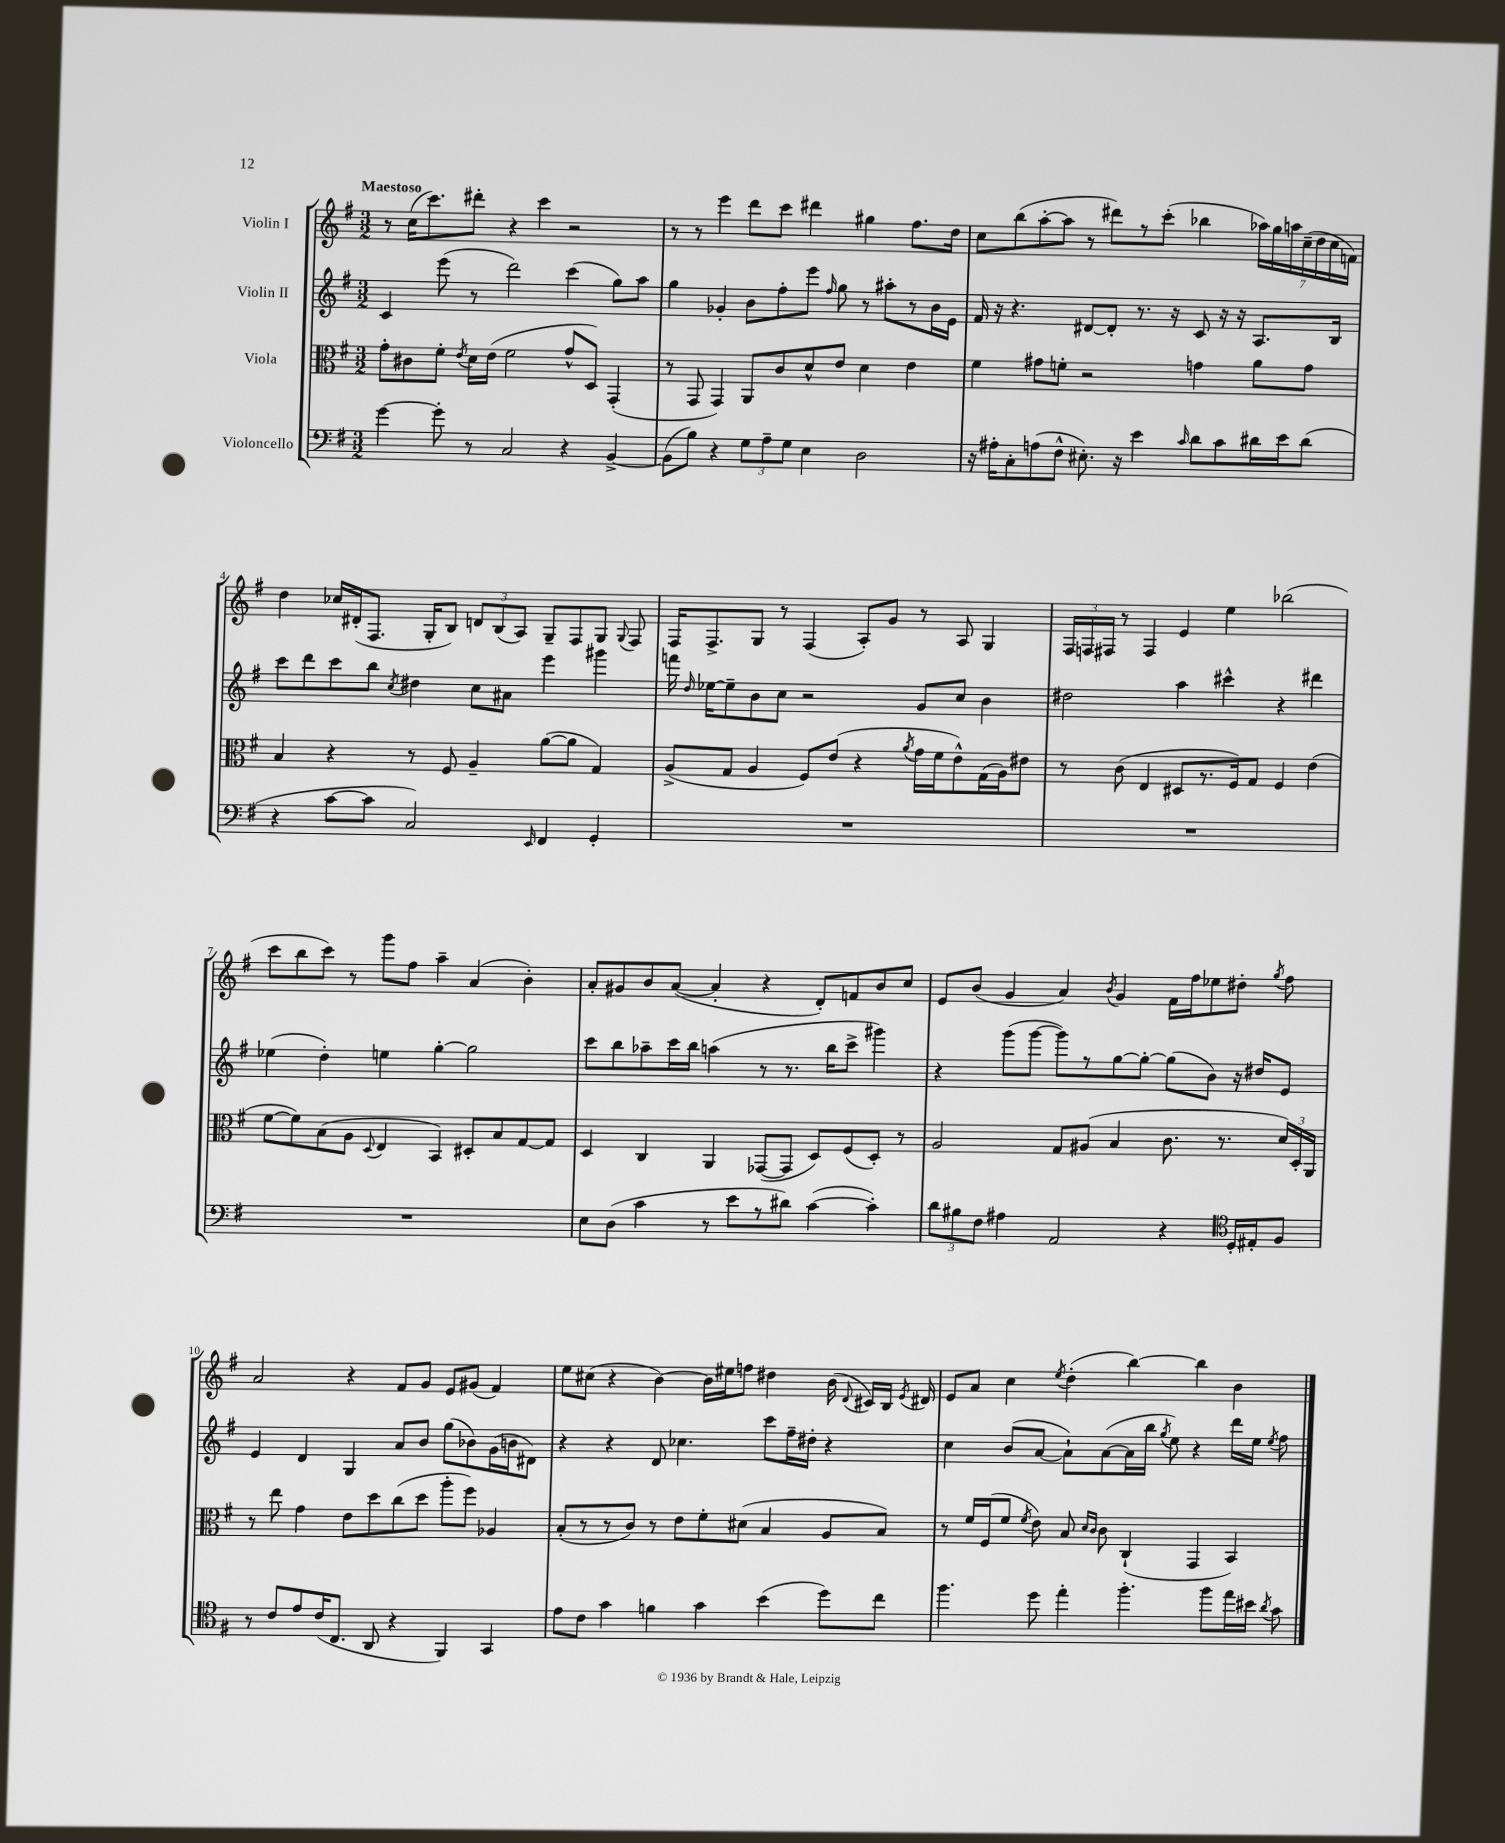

**kern	**kern	**kern	**kern
*staff4	*staff3	*staff2	*staff1
*clefF4	*clefC3	*clefG2	*clefG2
*k[f#]	*k[f#]	*k[f#]	*k[f#]
*M3/2	*M3/2	*M3/2	*M3/2
[4g	8g'	4c	8r
.	8c#	.	(16cc
.	.	.	8.ccc)
8g']	8f#'	(8eee	.
.	8qe	.	.
8r	16d	8r	8ddd#'
.	(16e	.	.
2C	2f#	2ddd)	4r
.	.	.	4ccc
4r	8g^^	(4ccc	2r
.	8D)	.	.
[4BB^	(4GG'	8gg)	.
.	.	8aa	.
=	=	=	=
(8BB]	8r	4gg	8r
8B)	8GG	.	8r
4r	4GG)	4g-'	4eee
12G	8AA	8b	8ddd
12A~	.	.	.
.	8c	8ff#'	8ccc
12G	.	.	.
4E	8d^^	8eee	4ddd#
.	.	16qqff#	.
.	8e	8gg	.
2D	4d	8r	4gg#
.	.	8aa#'	.
.	4e	8r	8.ff#
.	.	16b	.
.	.	16e	16dd
=	=	=	=
16r	4f#	16f#	8cc
16A#'	.	16r	.
8C'	.	4.r	(8bb
(8A	8g#	.	[8aa'
8F#^^	8f'	.	8aa]
8.E#')	2r	[8d#	8r
.	.	8d#']	8ddd#)
16r	.	.	.
4e	.	8.r	8r
.	.	.	(8ccc'
.	.	16r	.
16qqc	.	.	.
8d	4g	8c	4bb-
8c	.	16r	.
.	.	16r	.
16d#	8a	8.A	28aa-)
.	.	.	28gg
16e	.	.	.
.	.	.	28aa
.	.	.	(28cc~
(8d#	8g	.	.
.	.	.	28dd
.	.	.	28cc
.	.	16B	.
.	.	.	28f)
=	=	=	=
4r	4B	8ccc	4dd
.	.	8ddd	.
[8c	4r	8ccc	16cc-
.	.	.	(16d#'
8c]	.	8bb	8.F#
.	.	8qcc	.
2C)	8r	4dd#	.
.	.	.	16G'
.	8F#	.	8B)
.	4A~	8cc	12d
.	.	.	(12B
.	.	8a#	.
.	.	.	12A)
16qqEE	.	.	.
4FF#	([8a	4eee	8G~
.	8a]	.	8F#
4GG'	4G)	4ggg#	8G
.	.	.	8qqG
.	.	.	8F#
=	=	=	=
1.r	(8A^	16fff	16F#
.	.	16qqdd	.
.	.	[16ee-	8.F#^
.	8G	8ee-~]	.
.	4A	8b	8G
.	.	8cc	8r
.	8F#)	2r	(4F#
.	(8e	.	.
.	4r	.	8A')
.	.	.	8g
.	8qa	.	.
.	16g	8g	8r
.	16f#	.	.
.	8e^^)	8cc	8A
.	(16G	4b	4G
.	16A)	.	.
.	8e#	.	.
=	=	=	=
1.r	8r	2dd#	24F#
.	.	.	24F
.	.	.	24F#
.	(8c	.	8r
.	4E	.	4F#
.	8D#	4aa	4e
.	8.r	.	.
.	.	4ccc#^^	4ee
.	16F#)	.	.
.	8G	.	.
.	4F#	4r	(2bb-
.	(4e	4ddd#	.
=	=	=	=
1.r	[8f#	(4ee-	8ccc
.	8f#])	.	8bb
.	(8B	4dd')	8ccc)
.	8A	.	8r
.	8qqD	.	.
.	4E	4ee	8ggg
.	.	.	8ff#
.	4BB)	[4gg'	4aa~
.	8D#'	2gg]	(4a
.	8B	.	.
.	[8G	.	4b')
.	8G]	.	.
=	=	=	=
8E	4D	8ccc	8a'
(8D	.	8bb	8g#
4c	4C	8aa-~	8b
.	.	16ccc	([8a
.	.	16bb	.
8r	4AA	(4aa	4a']
8e	.	.	.
8r	([8GG-	8r	4r
8d#)	8GG-]	8.r	.
([4c	8D)	.	8d')
.	.	16bb	.
.	(8F#	8ccc^	8f
4c'])	8D')	4ggg#)	8b
.	8r	.	8cc
=	=	=	=
12d	2A	4r	8e
12B#	.	.	.
.	.	.	(8b
12F#	.	.	.
4A#	.	(8ggg	4g
.	.	[8ggg	.
2AA	8G	8ggg])	4a)
.	(8A#	8r	.
.	.	.	8qb
.	4B	[8gg	4g
.	.	8gg'_	.
4r	8.c	(8gg]	16f#
.	.	.	16ff#
.	.	8b)	8ee-
.	8.r	.	.
*clefC4	*	*	*
16D'	.	16r	8dd#'
16E#'	.	16dd#	.
.	.	.	8qgg
8F#	24d)	8e	8ff#
.	24D'	.	.
.	24AA	.	.
=	=	=	=
8r	8r	4e	2a
8c	8ee	.	.
8e	4g	4d	.
(16c	.	.	.
8.C	.	.	.
.	8e	4G	4r
8AA	8dd	.	.
4r	(8cc	8a	8f#
.	8dd	8b	8g
4FF#)	8aa'	(8gg	8e
.	8ff#)	8b-)	(8g#
4GG	4A-	(16g	4f#)
.	.	16b	.
.	.	8d#)	.
=	=	=	=
8e	(8B'	4r	8ee
8c	8r	.	(8cc#
4g	8r	4r	4r
.	8c)	.	.
4f	8r	8d	[4b)
.	8e	4.cc-	.
4g	8f#'	.	16b]
.	.	.	16ee#
.	(8d#	.	8ff
(4b	4B	8ccc	4dd#
.	.	16ff#~	.
.	.	16dd#'	.
8dd)	8A	4r	(16b
.	.	.	8qqd
.	.	.	16c#)
8cc	8B)	.	16B
.	.	.	8qe
.	.	.	16d#
=	=	=	=
4.ff#	8r	4cc	8e
.	16f#	.	8a
.	(16F#	.	.
.	8f#	(8b	4cc
.	8qf#	.	.
8dd	8e)	[8a	.
.	.	.	8qee
4ee'	8B	8a`])	(4dd'
.	16qqd	.	.
.	16qqc	.	.
.	8c	([8a	.
4.ff#'	(4C`	16a]	[4bb)
.	.	16bb	.
.	.	8qgg	.
.	.	8ee)	.
.	4GG	4r	4bb]
8ff#	.	.	.
16ee	4BB)	16ddd	4b
16b#	.	16ee	.
8qa	.	8qee	.
8g	.	8ff#	.
==	==	==	==
*-	*-	*-	*-
